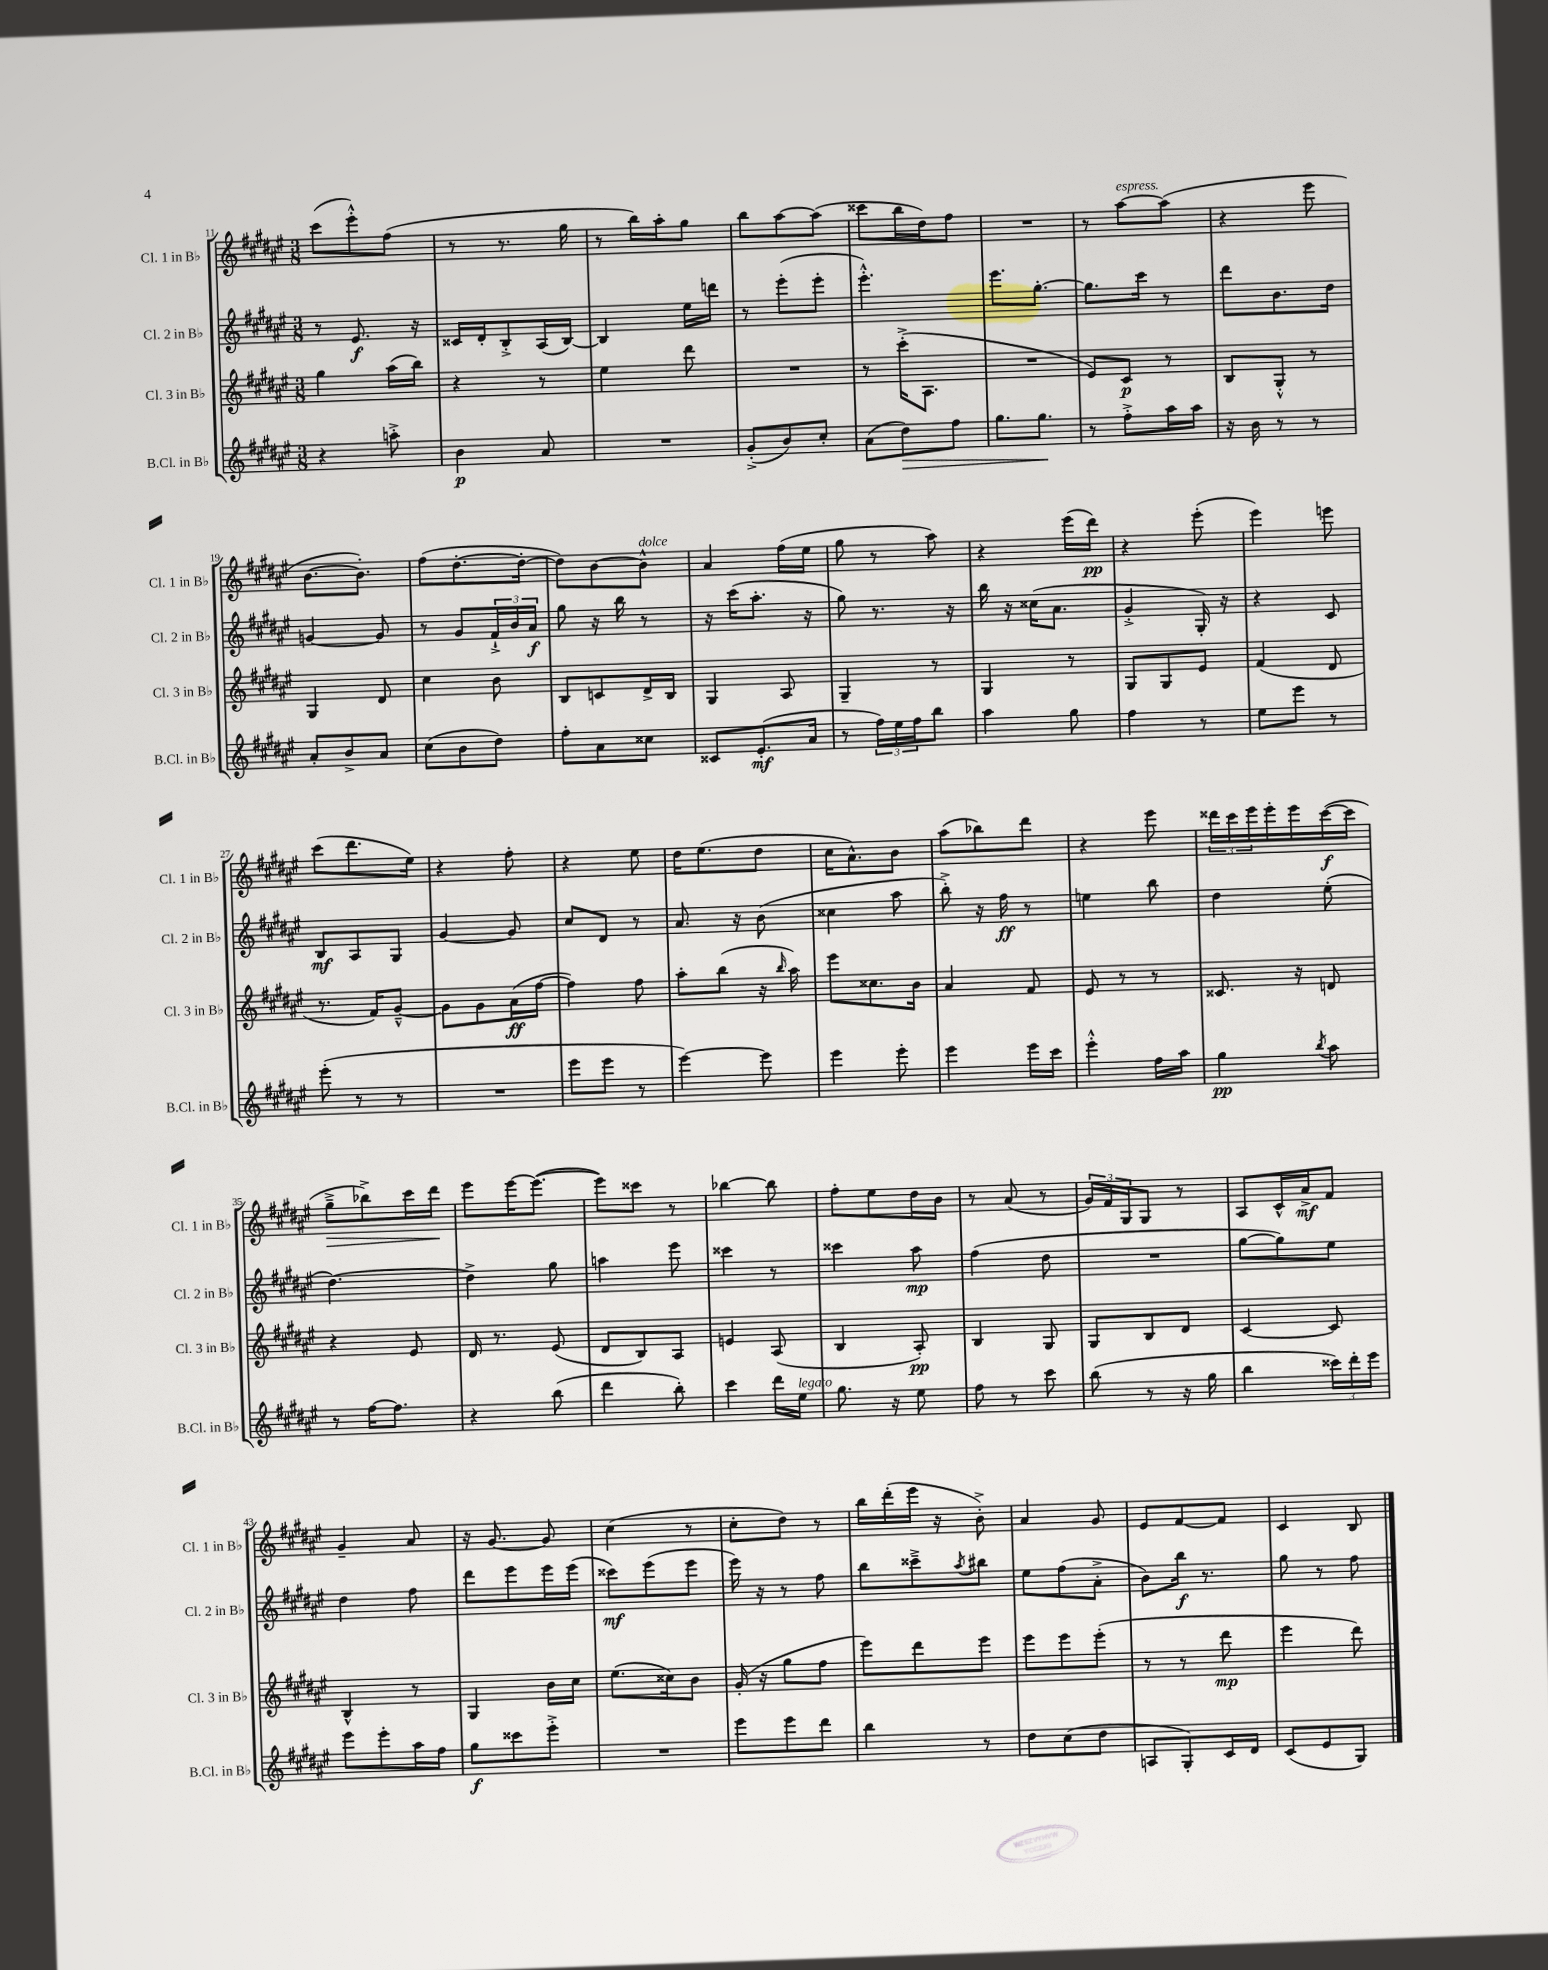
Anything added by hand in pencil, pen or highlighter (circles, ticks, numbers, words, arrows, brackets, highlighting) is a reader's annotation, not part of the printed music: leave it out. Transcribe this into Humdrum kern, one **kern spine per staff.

**kern	**kern	**kern	**kern
*staff4	*staff3	*staff2	*staff1
*clefG2	*clefG2	*clefG2	*clefG2
*k[f#c#g#d#a#e#]	*k[f#c#g#d#a#e#]	*k[f#c#g#d#a#e#]	*k[f#c#g#d#a#e#]
*M3/8	*M3/8	*M3/8	*M3/8
4r	4gg#\	8r	(8ccc#\L
.	.	8.e#/	8eee#'^^\)
8aa'^\	(16aa#\LL	.	(8ff#\J
.	16bb\JJ)	16r	.
=	=	=	=
4b\	4r	16c##/LL	8r
.	.	16d#'/J	.
.	.	8B'^/	8.r
8a#/	8r	(16A#/L	.
.	.	[16B/JJ)	16gg#\
=	=	=	=
4.r	4ee#\	4B/]	8r
.	.	.	16bb\LL)
.	.	.	16aa#'\J
.	8ddd#\	16ee#\LL	8gg#\J
.	.	16ddd\JJ	.
=	=	=	=
(8g#'^/L	4.r	8r	8bb\L
8b/)	.	(8eee#'\L	[8aa#\
8cc#'/J	.	8eee#'\J	(8aa#\]J
=	=	=	=
(8a#\L	8r	4.eee#'^^\)	8ccc##\L
8dd#\)	(16ccc#'^\LK	.	16bb\L
.	8.A#\J	.	16dd#\J)
8ff#\J	.	.	8ff#\J
=	=	=	=
8.gg#\L	4.r	8.eee#\L	4.r
8.gg#\J	.	[8.gg#'\J	.
=	=	=	=
8r	8e#/L)	8.gg#\]L	8r
8ff#'^\L	8c#/J	.	[8aa#\L
.	.	16ccc#\Jk	.
16aa#\L	8r	8r	(8aa#\]J
16aa#\JJ	.	.	.
=	=	=	=
16r	8B/L	8ddd#\L	4r
16b\	.	.	.
8r	8G#'^^/J	8.b\	.
8r	8r	.	8eee#\
.	.	16dd#\Jk	.
=	=	=	=
8a#'/L	4G#/	[4g/	[8.b\L
8b^/	.	.	.
.	.	.	8.b'\]J)
8a#/J	8d#/	8g/]	.
=	=	=	=
(8cc#\L	4cc#\	8r	(8ff#\L
8b\	.	8g#/L	[8.dd#'\
8dd#\J)	8b\	24f#`^/L	.
.	.	24b/	.
.	.	.	16dd#'\_Jk
.	.	24a#/JJ	.
=	=	=	=
8ff#'\L	8B/L	8gg#\	8dd#\]L)
8a#\	8c/	16r	[8b\
.	.	16bb\	.
8cc##\J	16d#^/L	8r	8b^^\]J
.	16B/JJ	.	.
=	=	=	=
8c##/L	4G#/	16r	4a#/
.	.	(16ccc#\LK	.
(8.e#'/	.	8.aa#'\J	.
.	8A#/	.	(16ff#\LL
16a#/Jk	.	16r	16ee#\JJ
=	=	=	=
8r	4G#~/	8gg#\)	8gg#\
24ff#\LL)	.	8.r	8r
24ee#\	.	.	.
24ff#\J	.	.	.
8bb\J	8r	.	8aa#\)
.	.	16r	.
=	=	=	=
4aa#\	4G#/	16bb\	4r
.	.	16r	.
.	.	(16cc##\LK	.
.	.	8.a#\J	.
8gg#\	8r	.	(16eee#\LL
.	.	.	16ddd#\JJ)
=	=	=	=
4ff#\	8G#/L	4g#'^/	4r
.	8G#/	.	.
8r	8e#/J	16G#'/)	(8eee#'\
.	.	16r	.
=	=	=	=
8ee#\L	(4f#/	4r	4eee#\)
8eee#\J	.	.	.
8r	8d#/	8c#/	8eee\
=	=	=	=
(8eee#'\	8.r	8B/L	(8ccc#\L
8r	.	8A#/	8.ddd#\
.	16f#/LK)	.	.
8r	[8g#~^^/J	8G#/J	.
.	.	.	16ee#\Jk)
=	=	=	=
4.r	8g#\]L	[4g#/	4r
.	8g#\	.	.
.	(16a#\L	8g#/]	8ff#'\
.	[16ff#\JJ	.	.
=	=	=	=
8eee#\L	4ff#\])	8cc#/L	4r
8eee#\J	.	8d#/J	.
8r	8ff#\	8r	8ee#\
=	=	=	=
[4eee#\)	8aa#'\L	8.a#/	16dd#\LK
.	.	.	(8.ee#\
.	(8bb\J	.	.
.	.	16r	.
8eee#\]	16r	(8b\	8dd#\J
.	16qqbb/	.	.
.	16aa#\)	.	.
=	=	=	=
4eee#\	8eee#\L	4cc##\	16cc#\LK
.	.	.	8.a#^^\)
.	8.cc##\	.	.
8eee#'\	.	8aa#\	8b\J
.	16b\Jk	.	.
=	=	=	=
4eee#\	4a#/	8bb'^\)	(8aa#\L
.	.	16r	8bb-\)
.	.	16ff#\	.
16eee#\LL	8f#/	8r	8ddd#\J
16ccc#\JJ	.	.	.
=	=	=	=
4eee#'^^\	8e#/	4ee\	4r
.	8r	.	.
16ff#\LL	8r	8bb\	8eee#\
16aa#\JJ	.	.	.
=	=	=	=
4gg#\	8.c##/	4dd#\	24ddd##\LL
.	.	.	24ccc#\
.	.	.	24eee#\
.	.	.	16eee#'\
.	16r	.	16eee#\
8qbb/	.	.	.
8aa#\	8d/	(8ee#'\	([16ccc#\
.	.	.	16ccc#\]JJ
=	=	=	=
8r	4r	[4.dd#\)	8gg#~^\L
[16ff#\LK	.	.	8bb-^\)
8.ff#\]J	.	.	.
.	8e#/	.	16ccc#\L
.	.	.	16ddd#\JJ
=	=	=	=
4r	16d#/	4dd#^\]	8eee#\L
.	8.r	.	.
.	.	.	[16eee#\K
.	.	.	(8.eee#\_J
(8bb\	(8e#/	8gg#\	.
=	=	=	=
4ddd#\	8d#/L	4aa\	8eee#\]L)
.	8B/)	.	8ccc##\J
8bb'\)	8A#/J	8eee#\	8r
=	=	=	=
4ccc#\	4e/	4ccc##\	[4bb-\
16ddd#\LL	(8A#/	8r	8bb-\]
16ee#\JJ	.	.	.
=	=	=	=
8.gg#\	4B/	4ccc##\	8ff#'\L
.	.	.	8ee#\
16r	.	.	.
8ee#\	8A#'/)	8aa#\	16dd#\L
.	.	.	16b\JJ
=	=	=	=
8ff#\	4B/	(4ff#\	8r
8r	.	.	(8a#/
8ccc#\	8G#/	8dd#\	8r
=	=	=	=
(8bb\	8G#/L	4.r	24g#/LL)
.	.	.	24f#/
.	.	.	24G#/J
8r	8B/	.	8G#/J
16r	8d#/J	.	8r
16gg#\	.	.	.
=	=	=	=
4bb\	[4c#/	[8gg#\L	8A#/L
.	.	8gg#\])	16c#^^/L
.	.	.	16a#^/J
24ccc##\LL)	8c#/]	8ee#\J	8f#/J
24ddd#'\	.	.	.
24eee#\JJ	.	.	.
=	=	=	=
8eee#\L	4B^^/	4dd#\	4g#~/
8eee#'\	.	.	.
16aa#\L	8r	8ff#\	8a#/
16ff#\JJ	.	.	.
=	=	=	=
8gg#\L	4G#/	8ddd#\L	16r
.	.	.	[8.g#/
8ccc##\	.	8eee#\	.
8eee#'^\J	16b\LL	16eee#\L	8g#/]
.	16cc#\JJ	(16eee#\JJ	.
=	=	=	=
4.r	(8.ee#\L	8ccc##\L)	(4cc#\
.	.	(8eee#\	.
.	16cc##\k)	.	.
.	8b\J	8eee#\J	8r
=	=	=	=
8eee#\L	(16g#'/	16eee#\)	8cc#'\L
.	16r	16r	.
8eee#\	8gg#\L	8r	8dd#\J)
8ddd#\J	8ff#\J	8ff#\	8r
=	=	=	=
4bb\	8eee#\L)	8bb\L	16bb\LL
.	.	.	(16ddd#'\
.	8ddd#\	8ccc##~^\	16eee#\JJ
.	.	.	16r
.	.	8qaa#/	.
8r	8eee#\J	8bb#\J	8b'^\)
=	=	=	=
8dd#\L	8eee#\L	8ee#\L	4a#/
(8cc#\	8eee#\	(8ff#\	.
8dd#\J	(8eee#'\J	8a#'^\J	8g#/
=	=	=	=
8A/L	8r	8b\L)	8e#/L
8G#'/)	8r	16bb\Jk	[8f#/
.	.	8.r	.
16c#/L	8ddd#\	.	8f#/]J
16d#/JJ	.	.	.
=	=	=	=
(8c#/L	4eee#\	8gg#\	4c#/
8e#/	.	8r	.
8G#/J)	8ddd#\)	8ff#\	8B/
==	==	==	==
*-	*-	*-	*-
